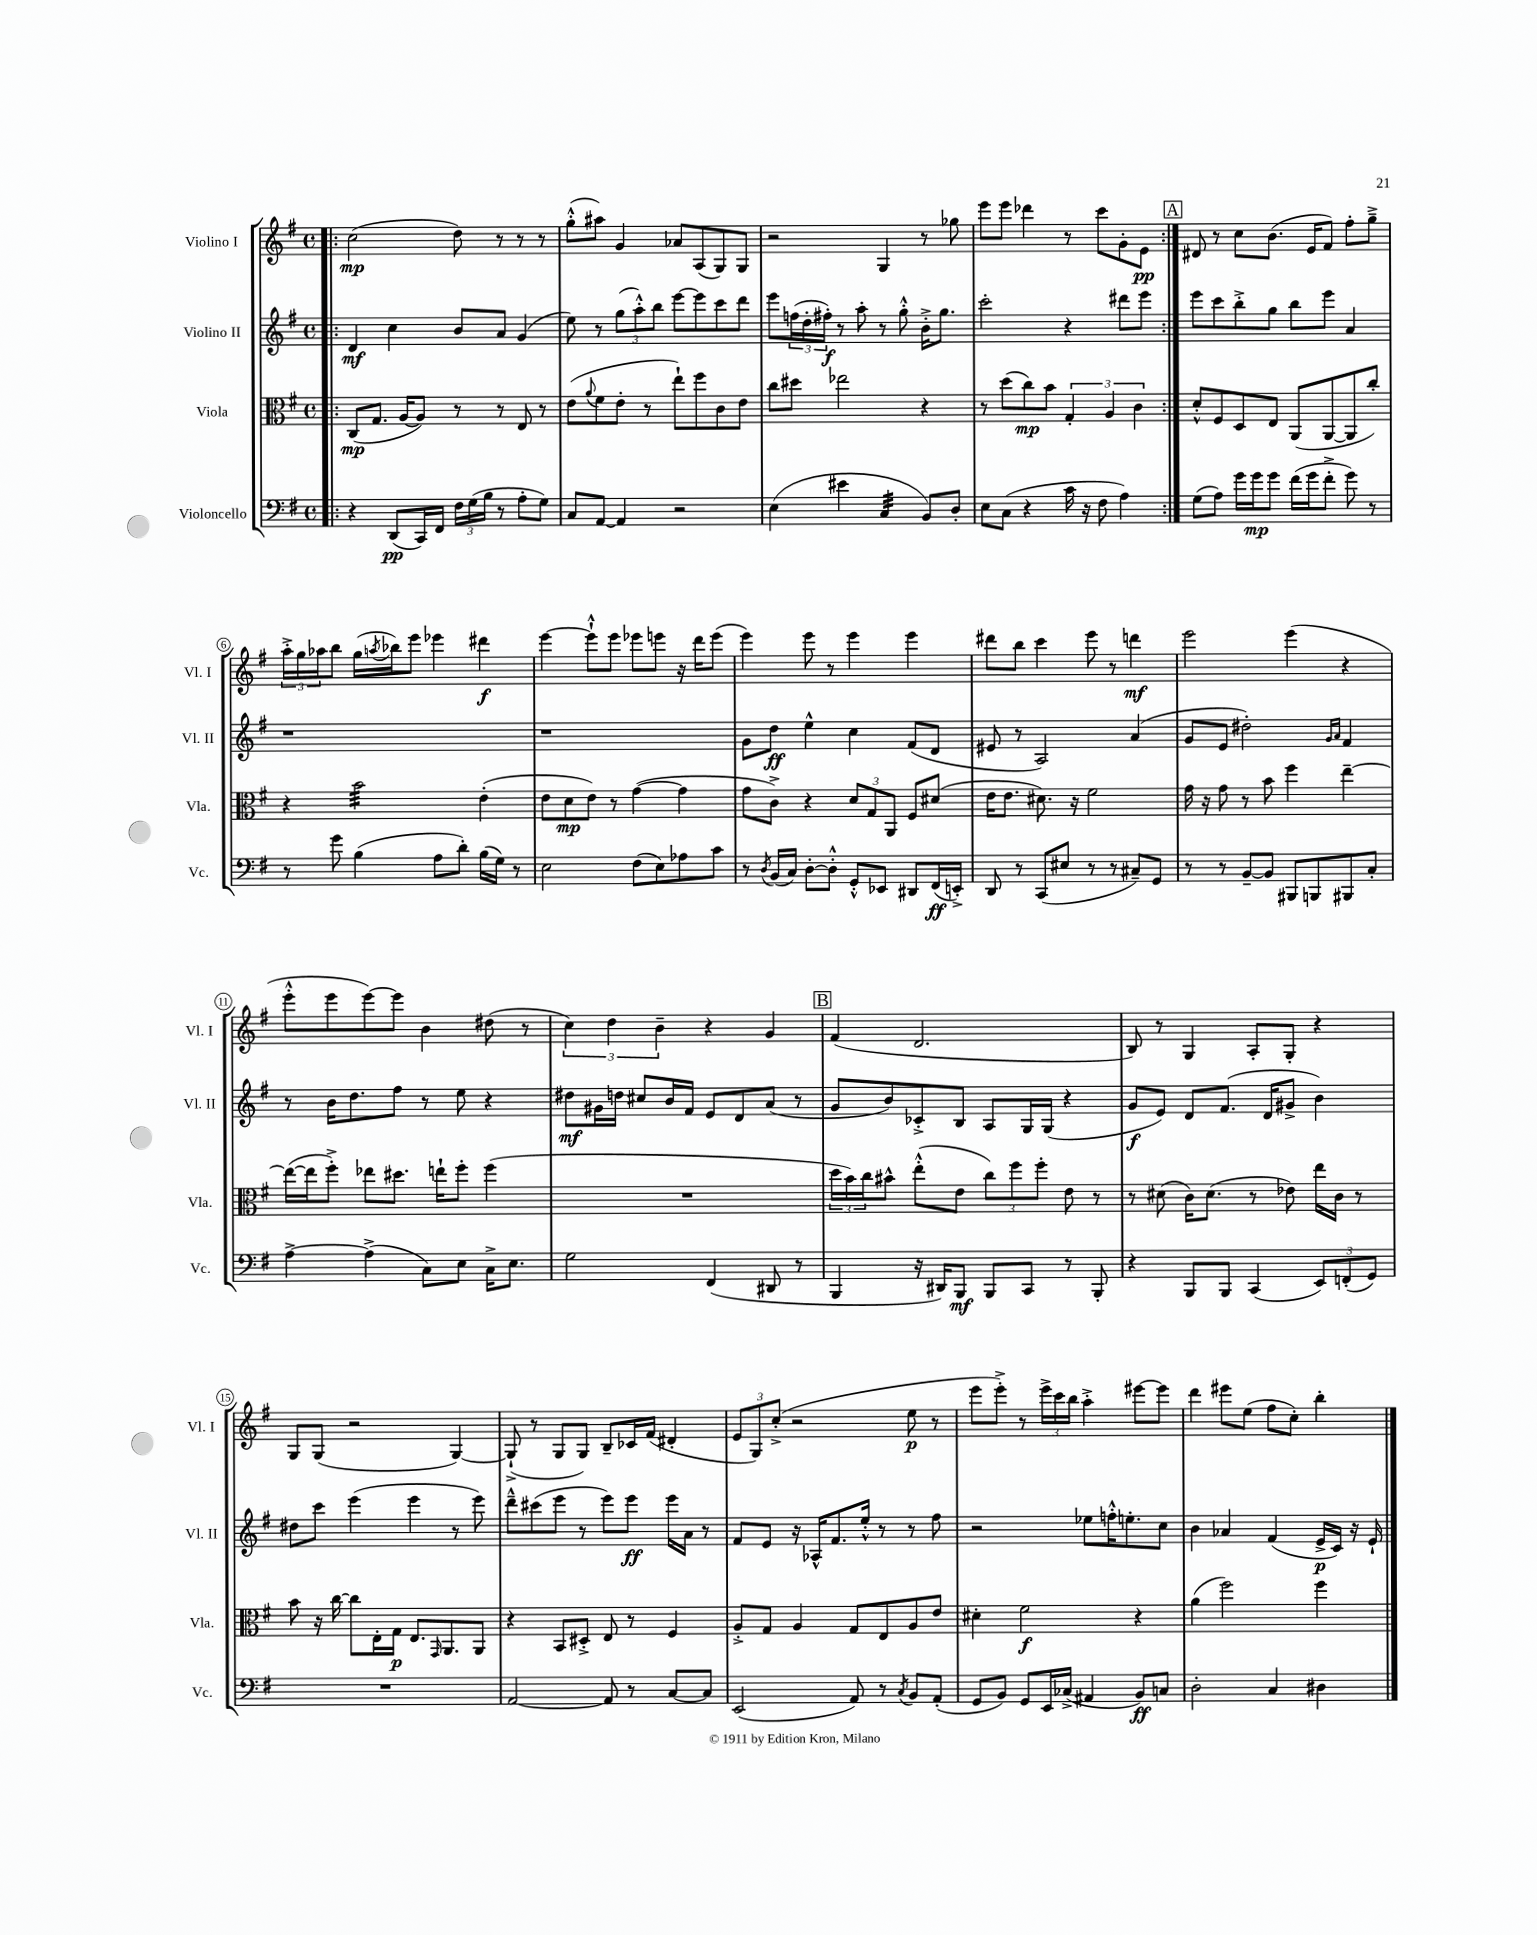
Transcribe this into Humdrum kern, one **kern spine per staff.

**kern	**dynam	**kern	**dynam	**kern	**dynam	**kern	**dynam
*part4	*part4	*part3	*part3	*part2	*part2	*part1	*part1
*staff4	*staff4	*staff3	*staff3	*staff2	*staff2	*staff1	*staff1
*I"Violoncello	*	*I"Viola	*	*I"Violino II	*	*I"Violino I	*
*I'Vc.	*	*I'Vla.	*	*I'Vl. II	*	*I'Vl. I	*
*clefF4	*	*clefC3	*	*clefG2	*	*clefG2	*
*k[f#]	*	*k[f#]	*	*k[f#]	*	*k[f#]	*
*M4/4	*	*M4/4	*	*M4/4	*	*M4/4	*
*met(c)	*	*met(c)	*	*met(c)	*	*met(c)	*
=1!|:	=1!|:	=1!|:	=1!|:	=1!|:	=1!|:	=1!|:	=1!|:
4r	.	(8C/L	mp	4d/	mf	(2cc\	mp
.	.	8.G/J	.	.	.	.	.
(8DD/L	pp	.	.	4cc\	.	.	.
.	.	[16A/KL	.	.	.	.	.
16CC/L)	.	8A/J])	.	.	.	.	.
16FF#/JJ	.	.	.	.	.	.	.
24F#\LL	.	8r	.	8b/L	.	8dd\)	.
(24G\	.	.	.	.	.	.	.
24B\JJ	.	.	.	.	.	.	.
8r	.	8r	.	8a/J	.	8r	.
8A'\L	.	8E/	.	(4g/	.	8r	.
8G\J)	.	8r	.	.	.	8r	.
=2	=2	=2	=2	=2	=2	=2	=2
8C/L	.	(8e\L	.	8ee\)	.	(8gg'^^\L	.
.	.	8qqa/	.	.	.	.	.
[8AA/J	.	8f#\	.	8r	.	8aa#X\J)	.
4AA/]	.	8e'\J	.	(12gg\L	.	4g/	.
.	.	.	.	12aa'^^\)	.	.	.
.	.	8r	.	.	.	.	.
.	.	.	.	12bb\J	.	.	.
2r	.	8ee`\L)	.	[8eee\L	.	8a-X/L	.
.	.	8ff#\	.	8eee\]	.	(8A/	.
.	.	8c\	.	8ccc\	.	8G/)	.
.	.	8e\J	.	8ddd\J	.	8G/J	.
=3	=3	=3	=3	=3	=3	=3	=3
(4E\	.	8cc\L	.	8eee\L	.	2r	.
.	.	8dd#X\J	.	(24ffn\L	.	.	.
.	.	.	.	24dd'\	.	.	.
.	.	.	.	24ff#X'\JJ)	f	.	.
4e#X\	.	2ee-X\	.	8r	.	.	.
.	.	.	.	8aa'\	.	.	.
*tremolo	*	*	*	*	*	*	*
32C/LLL	.	.	.	8r	.	4G/	.
32C/	.	.	.	.	.	.	.
32C/	.	.	.	.	.	.	.
32C/	.	.	.	.	.	.	.
32C/	.	.	.	8gg'^^\	.	.	.
32C/	.	.	.	.	.	.	.
32C/	.	.	.	.	.	.	.
32C/JJJ	.	.	.	.	.	.	.
*Xtremolo	*	*	*	*	*	*	*
8BB/L)	.	4r	.	16b'^\KL	.	8r	.
.	.	.	.	8.gg\J	.	.	.
8D'/J	.	.	.	.	.	8gg-X\	.
=4	=4	=4	=4	=4	=4	=4	=4
8E\L	.	8r	.	2ccc'\	.	8eee\L	.
(8C\J	.	(8dd\L	.	.	.	8eee\J	.
4r	.	8cc\)	mp	.	.	4ddd-X\	.
.	.	8b\J	.	.	.	.	.
16c\	.	6G'/	.	4r	.	8r	.
16r	.	.	.	.	.	.	.
8F#\	.	.	.	.	.	8ccc\L	.
.	.	6A/	.	.	.	.	.
4A\)	.	.	.	8ddd#X\L	.	8g'\	.
.	.	6c\	.	.	.	.	.
.	.	.	.	8eee\J	.	8e\J	pp
!!LO:REH:place=s1:t=A
=5:|!	=5:|!	=5:|!	=5:|!	=5:|!	=5:|!	=5:|!	=5:|!
(8G\L	.	8d'^^/L	.	8eee\L	.	8d#X/	.
8A\J)	.	8F#/	.	8ccc\	.	8r	.
16g\LL	.	8D/	.	8bb'^\	.	8cc\L	.
16g\J	mp	.	.	.	.	.	.
8g\J	.	8E/J	.	8gg\J	.	(8.b\J	.
(16f#\LL	.	(8AA/L	.	8bb\L	.	.	.
16g\J	.	.	.	.	.	16e/KL	.
8f#'^\J	.	[8AA/	.	8eee\J	.	8f#/J)	.
8g\)	.	8AA/]	.	4a/	.	8ff#'\L	.
8r	.	8cc'/J)	.	.	.	8gg~^\J	.
!!LO:LB:g=z
=6	=6	=6	=6	=6	=6	=6	=6
8r	.	4r	.	1r	.	24aa'^\LL	.
.	.	.	.	.	.	24gg\	.
.	.	.	.	.	.	24aa-X\J	.
8g\	.	.	.	.	.	8bb\J	.
*	*	*tremolo	*	*	*	*	*
(4B\	.	32b\LLL	.	.	.	(16gg\LL	.
.	.	32b\	.	.	.	.	.
.	.	.	.	.	.	8qaan/	.
.	.	32b\	.	.	.	16bb-X\J)	.
.	.	32b\	.	.	.	.	.
.	.	32b\	.	.	.	8eee\J	.
.	.	32b\	.	.	.	.	.
.	.	32b\	.	.	.	.	.
.	.	32b\	.	.	.	.	.
8A\L	.	32b\	.	.	.	4eee-X\	.
.	.	32b\	.	.	.	.	.
.	.	32b\	.	.	.	.	.
.	.	32b\	.	.	.	.	.
8d'\J)	.	32b\	.	.	.	.	.
.	.	32b\	.	.	.	.	.
.	.	32b\	.	.	.	.	.
.	.	32b\JJJ	.	.	.	.	.
*	*	*Xtremolo	*	*	*	*	*
(16B\LL	.	(4e'\	.	.	.	4ddd#X\	f
16G\JJ)	.	.	.	.	.	.	.
8r	.	.	.	.	.	.	.
=7	=7	=7	=7	=7	=7	=7	=7
2E\	.	8e\L	.	1r	.	[4eee\	.
.	.	8d\	mp	.	.	.	.
.	.	8e\J)	.	.	.	8eee`^^\L]	.
.	.	8r	.	.	.	8eee\J	.
(8F#\L	.	([4g\	.	.	.	8eee-X\L	.
8E\)	.	.	.	.	.	8eeen\J	.
8A-X\	.	4g\]	.	.	.	16r	.
.	.	.	.	.	.	16ddd\KL	.
8c\J	.	.	.	.	.	(8eee\J	.
=8	=8	=8	=8	=8	=8	=8	=8
8r	.	8g\L	.	8g\L	.	4eee\)	.
8qD/	.	.	.	.	.	.	.
(16BB/LL	.	8c^\J)	.	8dd\J	ff	.	.
16C/JJ)	.	.	.	.	.	.	.
[8D'\L	.	4r	.	4ee^^\	.	8eee\	.
8D'^^\J]	.	.	.	.	.	8r	.
8GG'^^/L	.	12d/L	.	4cc\	.	4eee\	.
.	.	12G/	.	.	.	.	.
8EE-X/J	.	.	.	.	.	.	.
.	.	12AA/J	.	.	.	.	.
8DD#X/L	.	8F#/L	.	(8f#/L	.	4eee\	.
(16FF#/L	ff	(8d#X/J	.	8d/J	.	.	.
16EEn'^/JJ)	.	.	.	.	.	.	.
=9	=9	=9	=9	=9	=9	=9	=9
8DD/	.	16e\KL	.	8e#X/	.	8ddd#X\L	.
.	.	8.e\J	.	.	.	.	.
8r	.	.	.	8r	.	8bb\J	.
(8CC/L	.	8.d#X\)	.	2A/)	.	4ccc\	.
8E#X/J	.	.	.	.	.	.	.
.	.	16r	.	.	.	.	.
8r	.	2f#\	.	.	.	8eee\	.
8r	.	.	.	.	.	8r	.
8C#X~/L)	.	.	.	(4a/	.	4dddn\	mf
8GG/J	.	.	.	.	.	.	.
=10	=10	=10	=10	=10	=10	=10	=10
8r	.	16g\	.	8g/L	.	2eee\	.
.	.	16r	.	.	.	.	.
8r	.	8g\	.	8e/J	.	.	.
[8BB~/L	.	8r	.	2dd#X'\)	.	.	.
8BB/J]	.	8b\	.	.	.	.	.
8BBB#X/L	.	4ff#\	.	.	.	(4eee\	.
8BBBn/	.	.	.	.	.	.	.
.	.	.	.	16qqg/LL	.	.	.
.	.	.	.	16qqa/JJ	.	.	.
8BBB#X/	.	[4ee~\	.	4f#/	.	4r	.
8C'/J	.	.	.	.	.	.	.
!!LO:LB:g=z
=11	=11	=11	=11	=11	=11	=11	=11
[4A^\	.	(16ee\LL_	.	8r	.	8eee'^^\L	.
.	.	16ee\J]	.	.	.	.	.
.	.	8ff#'^\J)	.	16b\KL	.	8eee\	.
.	.	.	.	8.dd\	.	.	.
(4A^\]	.	8ee-X\L	.	.	.	[8eee\)	.
.	.	8.dd#X\J	.	8ff#\J	.	8eee\J]	.
8C\L)	.	.	.	8r	.	4b\	.
.	.	16een`\KL	.	.	.	.	.
8E\J	.	8ff#'\J	.	8ee\	.	.	.
16C^\KL	.	(4ff#\	.	4r	.	(8dd#X\	.
8.E\J	.	.	.	.	.	.	.
.	.	.	.	.	.	8r	.
=12	=12	=12	=12	=12	=12	=12	=12
2G\	.	1r	.	8dd#X\L	mf	6cc\)	.
.	.	.	.	16g#X\L	.	.	.
.	.	.	.	.	.	6dd\	.
.	.	.	.	16ddn\JJ	.	.	.
.	.	.	.	8cc#X/L	.	.	.
.	.	.	.	.	.	6b~\	.
.	.	.	.	16b/L	.	.	.
.	.	.	.	16f#/JJ	.	.	.
(4FF#/	.	.	.	8e/L	.	4r	.
.	.	.	.	8d/	.	.	.
8DD#X/	.	.	.	(8a/J	.	4g/	.
8r	.	.	.	8r	.	.	.
!!LO:REH:place=s1:t=B
=13	=13	=13	=13	=13	=13	=13	=13
4BBB/	.	24dd\LL	.	8g/L	.	(4f#/	.
.	.	24b\)	.	.	.	.	.
.	.	24cc\J	.	.	.	.	.
.	.	8b#X^^\J	.	8b/)	.	.	.
16r	.	(8ee'^^\L	.	8c-X'^/	.	2.d/	.
16DD#X/KL)	.	.	.	.	.	.	.
8BBB/J	mf	8e\J	.	8B/J	.	.	.
8BBB/L	.	12cc\L)	.	8A/L	.	.	.
.	.	12ff#\	.	.	.	.	.
8CC/J	.	.	.	16G/L	.	.	.
.	.	12ff#'\J	.	.	.	.	.
.	.	.	.	(16G/JJ	.	.	.
8r	.	8e\	.	4r	.	.	.
8BBB'/	.	8r	.	.	.	.	.
=14	=14	=14	=14	=14	=14	=14	=14
4r	.	8r	.	8g/L	f	8B/)	.
.	.	(8d#X\	.	8e/J)	.	8r	.
8BBB/L	.	16c\KL)	.	8d/L	.	4G/	.
.	.	(8.d#\J	.	.	.	.	.
8BBB/J	.	.	.	(8.f#/J	.	.	.
(4CC/	.	8r	.	.	.	8A'/L	.
.	.	.	.	16d/KL	.	.	.
.	.	8e-X\)	.	8g#X^/J	.	8G'/J	.
12EE/L)	.	16ee\LL	.	4b\)	.	4r	.
.	.	16c\JJ	.	.	.	.	.
(12FFn'/	.	.	.	.	.	.	.
.	.	8r	.	.	.	.	.
12GG/J)	.	.	.	.	.	.	.
!!LO:LB:g=z
=15	=15	=15	=15	=15	=15	=15	=15
1r	.	8b\	.	8dd#X\L	.	8G/L	.
.	.	16r	.	8ccc\J	.	(8G/J	.
.	.	[16cc\	.	.	.	.	.
.	.	8cc\L]	.	(4eee\	.	2r	.
.	.	16E'\L	.	.	.	.	.
.	.	16G\JJ	p	.	.	.	.
.	.	8.E/L	.	4eee\	.	.	.
.	.	16qqGG/	.	.	.	.	.
.	.	8.AA/	.	.	.	.	.
.	.	.	.	8r	.	[4G/)	.
.	.	8AA/J	.	8eee\)	.	.	.
=16	=16	=16	=16	=16	=16	=16	=16
[2AA/	.	4r	.	8ddd~^^\L	.	(8G`^/]	.
.	.	.	.	(8ccc#X\	.	8r	.
.	.	8BB/L	.	8eee\J	.	8G/L	.
.	.	8D#X'^/J	.	8r	.	8G/J)	.
8AA/]	.	8E/	.	8eee\L)	.	8B~/L	.
8r	.	8r	.	8eee\J	ff	16c-X/L	.
.	.	.	.	.	.	(16f#/JJ	.
[8C/L	.	4F#/	.	16eee\LL	.	4d#X'/	.
.	.	.	.	16a\JJ	.	.	.
8C/J]	.	.	.	8r	.	.	.
=17	=17	=17	=17	=17	=17	=17	=17
(2EE/	.	8A'^/L	.	8f#/L	.	12e/L	.
.	.	.	.	.	.	12G/)	.
.	.	8G/J	.	8e/J	.	.	.
.	.	.	.	.	.	(12cc'^/J	.
.	.	4A/	.	16r	.	2r	.
.	.	.	.	16A-X^^/KL	.	.	.
.	.	.	.	8.f#/	.	.	.
8AA/)	.	8G/L	.	.	.	.	.
.	.	.	.	16ee'^^/Jk	.	.	.
8r	.	8E/	.	8r	.	.	.
8qC/	.	.	.	.	.	.	.
8BB/L	.	8A/	.	8r	.	8ee\	p
(8AA'/J	.	8e/J	.	8ff#\	.	8r	.
=18	=18	=18	=18	=18	=18	=18	=18
8GG/L	.	4d#X'\	.	2r	.	8eee\L	.
8BB/J)	.	.	.	.	.	8eee'^\J)	.
8GG/L	.	2f#\	f	.	.	8r	.
16EE/L	.	.	.	.	.	24eee^\LL	.
.	.	.	.	.	.	24ccc\	.
(16C-X^/JJ	.	.	.	.	.	.	.
.	.	.	.	.	.	24bb\JJ	.
4AA#X/	.	.	.	8ee-X\L	.	4aa'^\	.
.	.	.	.	16ffn'^^\K	.	.	.
.	.	.	.	8.een'\	.	.	.
8BB/L)	ff	4r	.	.	.	[8eee#X\L	.
8Cn/J	.	.	.	8cc\J	.	8eee#\J]	.
=19	=19	=19	=19	=19	=19	=19	=19
2D'\	.	(4a\	.	4b\	.	4ddd\	.
.	.	2ff#\)	.	4a-X/	.	8eee#X\L	.
.	.	.	.	.	.	(8ee\J	.
4C/	.	.	.	(4f#/	.	8ff#\L	.
.	.	.	.	.	.	8cc'\J)	.
4D#X\	.	4ff#\	.	16e^/LL	p	4bb'\	.
.	.	.	.	16c/JJ)	.	.	.
.	.	.	.	16r	.	.	.
.	.	.	.	16e`/	.	.	.
==	==	==	==	==	==	==	==
*-	*-	*-	*-	*-	*-	*-	*-
